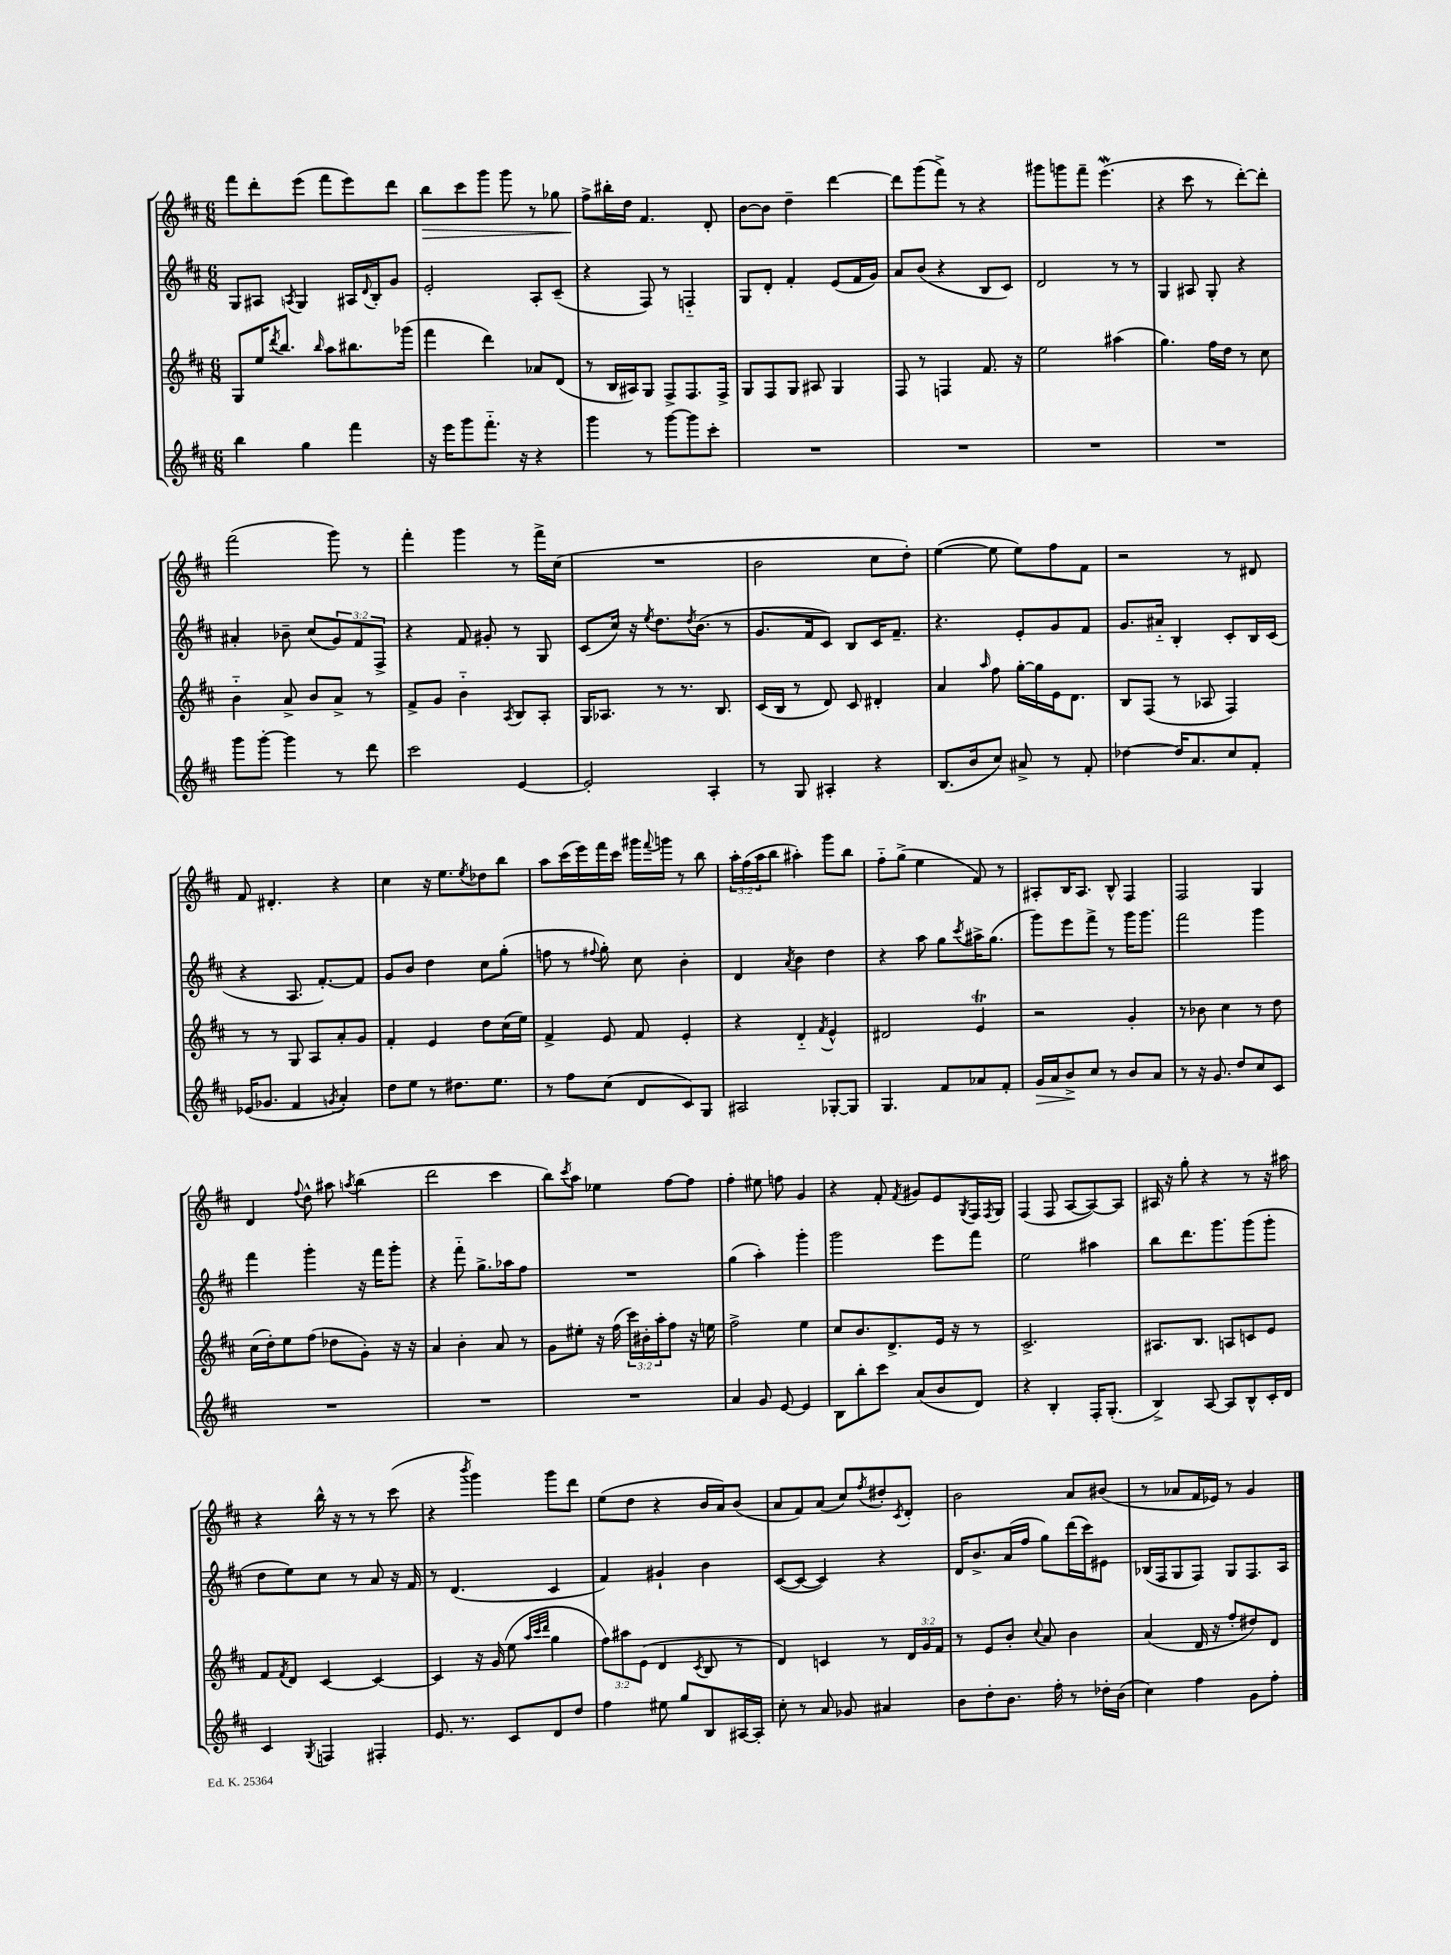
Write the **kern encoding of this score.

**kern	**dynam	**kern	**kern	**kern	**dynam
*part4	*part4	*part3	*part2	*part1	*part1
*staff4	*staff4	*staff3	*staff2	*staff1	*staff1
*clefG2	*	*clefG2	*clefG2	*clefG2	*
*k[f#c#]	*	*k[f#c#]	*k[f#c#]	*k[f#c#]	*
*M6/8	*	*M6/8	*M6/8	*M6/8	*
=28	=28	=28	=28	=28	=28
4bb\	.	8G/L	8G/L	8fff#\L	.
.	.	16ee/K	8A#X/J	8ddd'\	.
.	.	8qddd/	.	.	.
.	.	8.bb/J	.	.	.
.	.	.	8qAn/	.	.
4gg\	.	.	4G/	(8eee\J	.
.	.	16qqbb/	.	.	.
.	.	8aa\L	.	8fff#\L	.
4fff#\	.	8.bb#X\	16A#X/LL	8eee\)	.
.	.	.	8qqd/	.	.
.	.	.	16B'/J	.	.
.	.	.	8g/J	8ddd\J	.
.	.	(16ggg-X\Jk	.	.	.
=29	=29	=29	=29	=29	=29
!	!	!	!	!	!LO:HP:b
16r	.	4fff#\	2e'/	8bb\L	>
16eee\KL	.	.	.	.	.
8ggg\	.	.	.	8ccc#\	.
8.fff#\J	.	4ddd\)	.	8ggg\J	.
.	.	.	.	8ggg\	.
16r	.	.	.	.	.
4r	.	8a-X/L	8A'/L	8r	.
.	.	(8d/J	(8c#~/J	8gg-X\	.
=30	=30	=30	=30	=30	=30
4ggg\	.	8r	4r	8ff#^\L	.
.	.	16B/LL	.	16bb#X'\L	]
.	.	16A#X/J)	.	16dd\JJ	.
8r	.	8G/J	8F#/)	4.f#/	.
[8ggg\L	.	8F#^/L	8r	.	.
8ggg\]	.	8.F#/	4Fn/	.	.
8ccc#'\J	.	.	.	8d'/	.
.	.	16F#^/Jk	.	.	.
=31	=31	=31	=31	=31	=31
2.r	.	8G/L	8G/L	[8b\L	.
.	.	8F#/	8d'/J	8b\J]	.
.	.	8G/J	4f#'/	4dd~\	.
.	.	8A#X/	.	.	.
.	.	4G/	(8e/L	[4ddd\	.
.	.	.	16f#/L	.	.
.	.	.	16g/JJ)	.	.
=32	=32	=32	=32	=32	=32
2.r	.	8F#/	8a/L	8ddd\L]	.
.	.	8r	(8b/J	(8ggg\	.
.	.	4Fn/	4r	8fff#^\J)	.
.	.	.	.	8r	.
.	.	8.f#/	8B/L	4r	.
.	.	.	8c#/J)	.	.
.	.	16r	.	.	.
=33	=33	=33	=33	=33	=33
2.r	.	2ee\	2d/	8ggg#X\L	.
.	.	.	.	8gggn\	.
.	.	.	.	8fff#~\J	.
.	.	.	.	(4.eeeW\	.
.	.	(4aa#X\	8r	.	.
.	.	.	8r	.	.
=34	=34	=34	=34	=34	=34
2.r	.	4.gg\)	4G/	4r	.
.	.	.	8A#X/	8ccc#\	.
.	.	16ff#\LL	8G'/	8r	.
.	.	16dd\JJ	.	.	.
.	.	8r	4r	[8ddd'\L)	.
.	.	8cc#\	.	8ddd'\J]	.
!!LO:LB:g=z
=35	=35	=35	=35	=35	=35
8ggg\L	.	4b\	4a#X'/	(2fff#\	.
[8ggg'\J	.	.	.	.	.
4ggg\]	.	8a^/	8b-X~\	.	.
.	.	8b/L	(8cc#/L	.	.
8r	.	8a^/J	12g/)	8ggg\)	.
.	.	.	12f#/	.	.
8ddd\	.	8r	.	8r	.
.	.	.	12F#^/J	.	.
=36	=36	=36	=36	=36	=36
2ccc#\	.	8f#^/L	4r	4fff#'\	.
.	.	8g/J	.	.	.
.	.	4b\	8f#/	4ggg\	.
.	.	.	8g#X'/	.	.
.	.	8qA/	.	.	.
[4e/	.	8B/L	8r	8r	.
.	.	8A'/J	8G/	16fff#^\LL	.
.	.	.	.	(16cc#\JJ	.
=37	=37	=37	=37	=37	=37
2e'/]	.	16G/KL	(8c#/L	2.r	.
.	.	8.A-X/J	.	.	.
.	.	.	16cc#/Jk)	.	.
.	.	.	16r	.	.
.	.	.	8qee/	.	.
.	.	8r	8.dd\L	.	.
.	.	8.r	.	.	.
.	.	.	8qdd/	.	.
.	.	.	(8.b\J	.	.
4A'/	.	.	.	.	.
.	.	8.B/	.	.	.
.	.	.	8r	.	.
=38	=38	=38	=38	=38	=38
8r	.	(16c#/LL	8.g/L	2b\	.
.	.	16B/JJ	.	.	.
8G/	.	8r	.	.	.
.	.	.	16f#/k	.	.
4A#X'/	.	8d/)	8c#/J)	.	.
.	.	8c#/	8B/L	.	.
4r	.	4d#X'/	16c#/K	8cc#\L	.
.	.	.	8.f#~/J	.	.
.	.	.	.	8dd'\J)	.
=39	=39	=39	=39	=39	=39
(8.B/L	.	4a/	4.r	([4ee\	.
16b/k	.	.	.	.	.
.	.	16qqaa/	.	.	.
8cc#/J)	.	8ff#\	.	8ee\]	.
8a#X^/	.	[16gg'\LL	8e'/L	8ee\L)	.
.	.	16gg\]	.	.	.
8r	.	16e\J	8g/	8ff#\	.
.	.	8.d\J	.	.	.
8f#'/	.	.	8f#/J	8f#\J	.
=40	=40	=40	=40	=40	=40
[4dd-X\	.	8B/L	8.g/L	2r	.
.	.	(8F#/J	.	.	.
.	.	.	16a#X/Jk	.	.
16dd-/KL]	.	8r	4B'/	.	.
8.a/	.	.	.	.	.
.	.	8A-X/	.	.	.
8cc#/	.	4F#/)	8c#'/L	8r	.
8f#'/J	.	.	16B/L	8d#X/	.
.	.	.	(16c#/JJ	.	.
!!LO:LB:g=z
=41	=41	=41	=41	=41	=41
(16e-X/KL	.	8r	4r	8f#/	.
8.g-X/J	.	.	.	.	.
.	.	8r	.	4.d#X'/	.
4f#/	.	8G/	8.A/	.	.
.	.	8A/L	.	.	.
.	.	.	[8.f#'/L)	.	.
8qgn/	.	.	.	.	.
4a'/)	.	8a'/	.	4r	.
.	.	8g/J	8f#/J]	.	.
=42	=42	=42	=42	=42	=42
8dd\L	.	4f#'/	8g/L	4cc#\	.
8ee\J	.	.	8b/J	.	.
8r	.	4e/	4dd\	16r	.
.	.	.	.	8.ee\L	.
8.dd#X\L	.	.	.	.	.
.	.	.	.	8qee/	.
.	.	8dd\L	8cc#\L	8dd-X\	.
8.ee\J	.	.	.	.	.
.	.	(16cc#\L	(8gg'\J	8bb\J	.
.	.	16ee\JJ)	.	.	.
=43	=43	=43	=43	=43	=43
8r	.	4f#^/	8ffn\	8aa\L	.
8ff#\L	.	.	8r	(16ccc#\L	.
.	.	.	.	16eee\)	.
.	.	.	8qqff#X/	.	.
(8cc#\J	.	8e/	8gg'\)	16fff#\	.
.	.	.	.	16ccc#\JJ	.
8d/L	.	8f#/	8cc#\	16ggg#X\LL	.
.	.	.	.	8qqfff#/	.
.	.	.	.	16gggn\JJ	.
8c#/)	.	4e'/	4b'\	8r	.
8G/J	.	.	.	8bb\	.
=44	=44	=44	=44	=44	=44
2A#X/	.	4r	4d/	24aa'\LL	.
.	.	.	.	(24ff#\	.
.	.	.	.	24aa\J	.
.	.	.	.	8bb\J	.
.	.	.	8qa/	.	.
.	.	4d/	4b\	4aa#X'\)	.
.	.	8qf#/	.	.	.
[8G-X'/L	.	4e^^/	4dd\	8ggg\L	.
8G-/J]	.	.	.	8bb\J	.
=45	=45	=45	=45	=45	=45
4.G/	.	2d#X/	4r	8ff#\L	.
.	.	.	.	(8gg^\J	.
.	.	.	8aa\	4ee\	.
8f#/L	.	.	8gg\L	.	.
.	.	.	8qccc#/	.	.
8a-X/	.	4eT/	16aa#X^\K	8f#/)	.
.	.	.	(8.gg\J	.	.
8f#'/J	.	.	.	8r	.
=46	=46	=46	=46	=46	=46
!	!LO:HP:b	!	!	!	!
16g/LL	>	2r	8ggg\L)	8A#X'/L	.
16a/J	.	.	.	.	.
8b^/	.	.	8eee\	16B/K	.
.	.	.	.	8.A#/J	.
8cc#/J	]	.	8fff#^\J	.	.
8r	.	.	8r	8B^^/	.
8b/L	.	4g'/	16ggg\KL	4F#/	.
.	.	.	8.ggg\J	.	.
8a/J	.	.	.	.	.
=47	=47	=47	=47	=47	=47
8r	.	8r	2fff#\	2F#/	.
16r	.	8b-X\	.	.	.
8.g/	.	.	.	.	.
.	.	4cc#\	.	.	.
8dd/L	.	.	.	.	.
8cc#/	.	8r	4ggg\	4G/	.
8c#/J	.	8dd\	.	.	.
!!LO:LB:g=z
=48	=48	=48	=48	=48	=48
2.r	.	(16cc#\LL	4fff#\	4d/	.
.	.	16dd'\J)	.	.	.
.	.	8ee\	.	.	.
.	.	.	.	8qqff#/	.
.	.	(8ff#\J	4ggg'\	8dd^^\	.
.	.	8dd-X\L	.	8aa#X\	.
.	.	.	.	8qaan/	.
.	.	8g'\J)	16r	(4bb\	.
.	.	.	16fff#\KL	.	.
.	.	16r	8ggg'\J	.	.
.	.	16r	.	.	.
=49	=49	=49	=49	=49	=49
2.r	.	4a/	4r	2ddd\	.
.	.	4b'\	8fff#\	.	.
.	.	.	8.gg^\L	.	.
.	.	8a/	.	4ccc#\	.
.	.	.	16aa-X\k	.	.
.	.	8r	8ff#\J	.	.
=50	=50	=50	=50	=50	=50
2.r	.	8g\L	2.r	8bb\L)	.
.	.	.	.	8qccc#/	.
.	.	8ee#X'\J	.	8aa\J	.
.	.	16r	.	4ee-X\	.
.	.	(16ff#\	.	.	.
.	.	24ccc#\LL)	.	.	.
.	.	24b#X'\	.	.	.
.	.	24aa'\J	.	.	.
.	.	8ff#\J	.	[8ff#\L	.
.	.	16r	.	8ff#\J]	.
.	.	16een\	.	.	.
=51	=51	=51	=51	=51	=51
4a/	.	2ff#^\	(4gg\	4ff#'\	.
8g/	.	.	4aa'\)	8ee#X\	.
[8e/	.	.	.	8ffn\	.
4e/]	.	4ee\	4ggg'\	4g/	.
=52	=52	=52	=52	=52	=52
8B\L	.	8cc#/L	2ggg\	4r	.
8bb'\	.	8.b/	.	.	.
8ccc#\J	.	.	.	8f#'/	.
.	.	8.d^/	.	.	.
.	.	.	.	8qf#/	.
(8a/L	.	.	.	8g#X/L	.
8b/	.	16e/Jk	8eee\L	8e/	.
.	.	16r	.	.	.
.	.	.	.	8qG/	.
8d/J)	.	8r	8fff#\J	16F#/L	.
.	.	.	.	8qF#/	.
.	.	.	.	16G/JJ	.
=53	=53	=53	=53	=53	=53
4r	.	2.c#^/	2ee\	(4F#/	.
4B'/	.	.	.	8F#/	.
.	.	.	.	[8A/L	.
16F#'/KL	.	.	4aa#X\	8A/_)	.
(8.G'/J	.	.	.	.	.
.	.	.	.	8A/J]	.
=54	=54	=54	=54	=54	=54
4B^/)	.	8.A#X/L	8bb\L	16A#X/	.
.	.	.	.	16r	.
.	.	.	8.ddd\	8gg'\	.
.	.	8.B/J	.	.	.
[8A/	.	.	.	4r	.
.	.	.	8.ggg\	.	.
8A/L]	.	8An/L	.	.	.
8B^^/	.	8cn/	(8ggg\	8r	.
16c#'/L	.	8e/J	8ggg'\J	16r	.
16d/JJ	.	.	.	16aa#X\	.
!!LO:LB:g=z
=55	=55	=55	=55	=55	=55
4c#/	.	8f#/L	8dd\L	4r	.
.	.	8qf#/	.	.	.
.	.	8d/J	8ee\)	.	.
8qG/	.	.	.	.	.
4Fn/	.	[4c#/	8cc#\J	16bb^^\	.
.	.	.	.	16r	.
.	.	.	8r	8r	.
4F#X'/	.	4c#/_	8a/	8r	.
.	.	.	16r	(8ccc#\	.
.	.	.	16f#/	.	.
=56	=56	=56	=56	=56	=56
8.e/	.	4c#/]	8r	4r	.
.	.	.	(4.d/	.	.
8.r	.	.	.	.	.
.	.	.	.	8qbbb/	.
.	.	16r	.	4ggg\)	.
.	.	(16g/	.	.	.
8c#/L	.	8ee\	.	.	.
.	.	32qqaa/LLL	.	.	.
.	.	32qqccc#/	.	.	.
.	.	32qqddd/JJJ	.	.	.
8d/	.	4gg\	4c#/	8ggg\L	.
8dd/J	.	.	.	8ddd\J	.
=57	=57	=57	=57	=57	=57
4ff#\	.	12ff#\L)	4f#/)	(8ee\L	.
.	.	12aa#X\	.	.	.
.	.	.	.	8dd\J	.
.	.	(12e\J	.	.	.
8ee#X\	.	4d/	4g#X`/	4r	.
8gg/L	.	.	.	.	.
.	.	8qc#/	.	.	.
8B/	.	8B/	4b\	16b/LL	.
.	.	.	.	16a/J)	.
[16A#X/L	.	8r	.	(8b/J	.
16A#'/JJ]	.	.	.	.	.
=58	=58	=58	=58	=58	=58
8cc#'\	.	4d/)	([8c#/L	8a/L	.
8r	.	.	8c#/J_	8f#/)	.
8a/	.	4cn/	4c#/])	(8a/J	.
8g-X/	.	.	.	8cc#/L)	.
.	.	.	.	8qff#/	.
4a#X/	.	8r	4r	8dd#X'/	.
.	.	.	.	8qc#/	.
.	.	24d/LL	.	8d'/J	.
.	.	24g/	.	.	.
.	.	24f#/JJ	.	.	.
=59	=59	=59	=59	=59	=59
8b\L	.	8r	16d/KL	2b\	.
.	.	.	8.b^/	.	.
8dd'\	.	8e/L	.	.	.
8.b\J	.	8b'/J	(16a/L	.	.
.	.	.	16ff#/JJ	.	.
.	.	8qqcc#/	.	.	.
.	.	8a/	8gg\L)	.	.
16ff#'\	.	.	.	.	.
8r	.	4b\	(16ddd\L	8a/L	.
.	.	.	16ccc#\J)	.	.
16dd-X'\LL	.	.	8e#X\J	(8b#X/J	.
(16b\JJ	.	.	.	.	.
=60	=60	=60	=60	=60	=60
4cc#\)	.	(4a/	(16B-X/LL	8r	.
.	.	.	16F#/J	.	.
.	.	.	8G/	8a-X/L	.
4ff#\	.	16d/	8F#/J)	16f#/L	.
.	.	16r	.	16e-X/JJ)	.
.	.	8ff#'/L	8G/L	8r	.
8g\L	.	8dd#X/)	8.F#/	4g/	.
8ff#'\J	.	8d/J	.	.	.
.	.	.	16A/Jk	.	.
==	==	==	==	==	==
*-	*-	*-	*-	*-	*-
